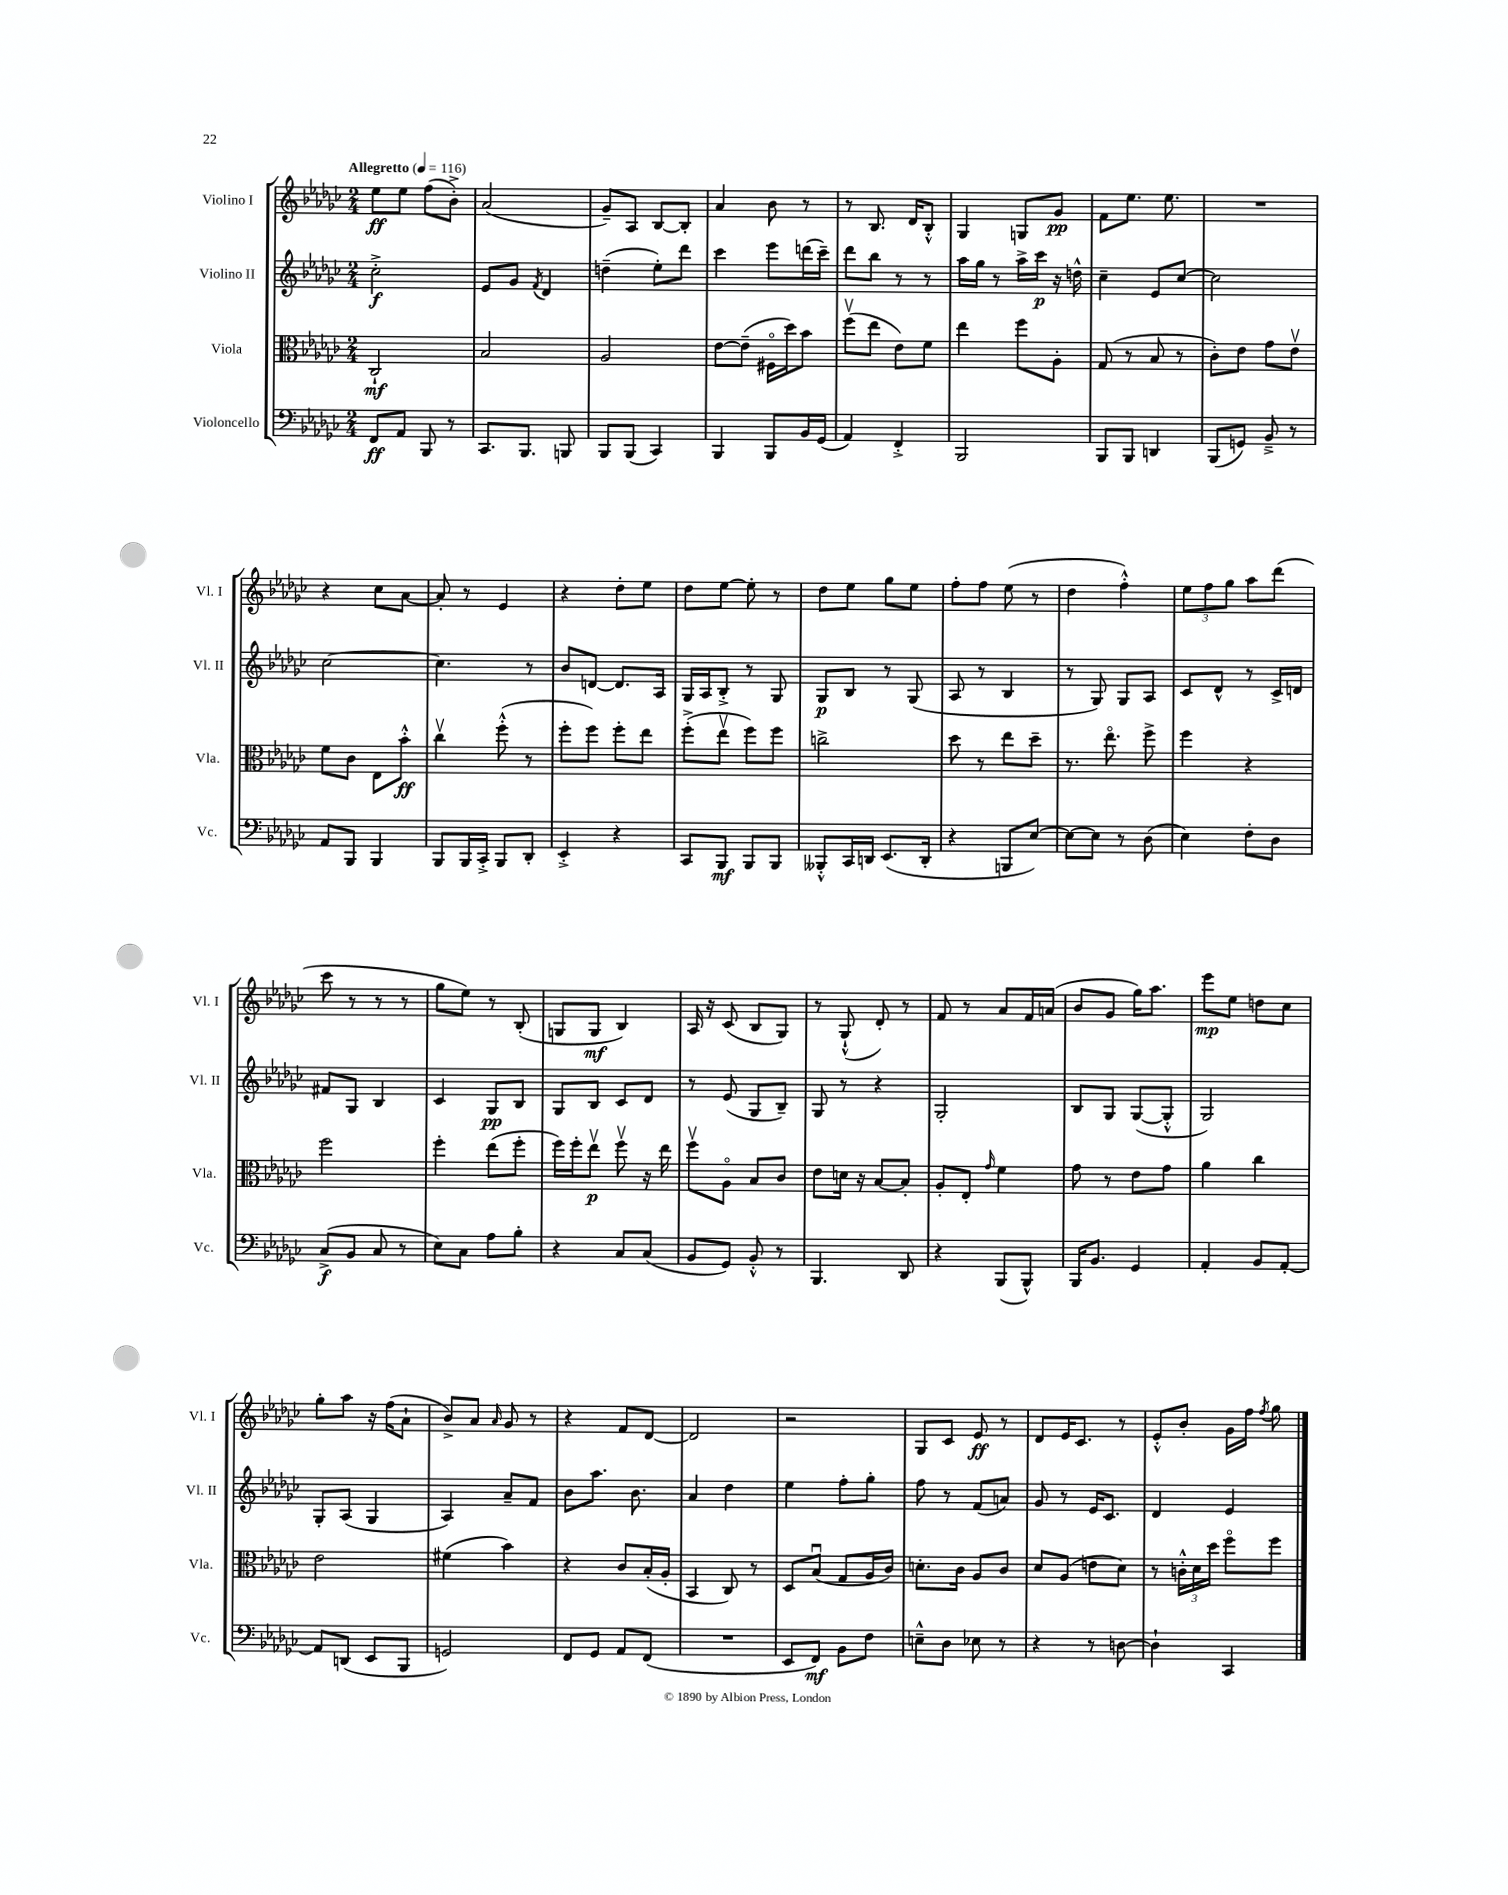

**kern	**kern	**kern	**kern
*staff4	*staff3	*staff2	*staff1
*clefF4	*clefC3	*clefG2	*clefG2
*k[b-e-a-d-g-c-]	*k[b-e-a-d-g-c-]	*k[b-e-a-d-g-c-]	*k[b-e-a-d-g-c-]
*M2/4	*M2/4	*M2/4	*M2/4
*MM116	*MM116	*MM116	*MM116
8FF	2C-`	2cc-'^	8ee-
8AA-	.	.	8ee-
8BBB-	.	.	(8ff
8r	.	.	8b-'^)
=	=	=	=
8.CC-	2B-	8e-	(2a-
.	.	8g-	.
8.BBB-	.	.	.
.	.	8qf	.
.	.	4d-	.
8BBB	.	.	.
=	=	=	=
8BBB-	2A-	(4dd~	8g-~)
(8BBB-	.	.	8A-
4CC-)	.	8ee-')	[8B-
.	.	8ddd-	8B-']
=	=	=	=
4BBB-	[8e-	4ccc-	4a-
.	(8e-~]	.	.
8BBB-	16F#o	8eee-	8b-
.	16dd-)	.	.
16BB-	8b-	(16ddd	8r
(16GG-	.	16ccc-~)	.
=	=	=	=
4AA-)	(8ffv	8ddd-	8r
.	8ee-	8bb-	8.B-
4FF'^	8e-)	8r	.
.	.	.	16d-
.	8f	8r	8B-'^^
=	=	=	=
2BBB-	4ee-	16aa-	4G-
.	.	16gg-	.
.	.	8r	.
.	8ff	16aa-^	8G
.	.	16ccc-	.
.	8A-'	16r	8g-
.	.	16dd^^	.
=	=	=	=
8BBB-	(8G-	4cc-~	8f
8BBB-	8r	.	8.ee-
4DD	8B-	8e-	.
.	.	.	8.ee-
.	8r	[8cc-	.
=	=	=	=
(8BBB-	8c-')	2cc-]	2r
8GG)	8e-	.	.
8BB-~^	8g-	.	.
8r	8e-v	.	.
=	=	=	=
8AA-	8f	[2cc-	4r
8BBB-	8c-	.	.
4BBB-	8E-	.	8cc-
.	8b-'^^	.	[8a-
=	=	=	=
8BBB-	4cc-v	4.cc-]	8a-']
16BBB-	.	.	8r
16CC-'^	.	.	.
8BBB-	(8ff'^^	.	4e-
8DD-'	8r	8r	.
=	=	=	=
4EE-'^	8ff'	8b-	4r
.	8ff)	[8d	.
4r	8ff'	8.d]	8dd-'
.	8ee-	.	8ee-
.	.	16A-	.
=	=	=	=
8CC-	(8ff'^	16G-	8dd-
.	.	16A-	.
8BBB-	8ee-v	8B-'^	[8ee-
8BBB-	8ff)	8r	8ee-']
8BBB-	8ff	8G-	8r
=	=	=	=
8BBB--'^^	2cc^	8G-	8dd-
16CC-	.	8B-	8ee-
16DD	.	.	.
(8.EE-	.	8r	8gg-
.	.	(8G-	8ee-
16DD'	.	.	.
=	=	=	=
4r	8dd-	8A-	8ff'
.	8r	8r	8ff
8BBB	8ee-	4B-	(8ee-
[8E-)	8dd-~	.	8r
=	=	=	=
8E-_	8.r	8r	4dd-
8E-]	.	8G-)	.
.	8.ee-o	.	.
8r	.	8G-	4ff'^^)
(8D-	8ff^	8A-	.
=	=	=	=
4E-)	4ff	8c-	12ee-
.	.	.	12ff
.	.	8d-^^	.
.	.	.	12gg-
8F'	4r	8r	8aa-
8D-	.	16c-^	(8ddd-
.	.	16d	.
=	=	=	=
(8C-^	2ff	8f#	8ccc-
8BB-	.	8G-	8r
8C-	.	4B-	8r
8r	.	.	8r
=	=	=	=
8E-)	4ff'	4c-	8gg-
8C-	.	.	8ee-)
8A-	(8ee-	8G-	8r
8B-'	8ff'	8B-	(8B-'
=	=	=	=
4r	16ff)	8G-	8G
.	16ff'	.	.
.	8ee-v	8B-	8G
8C-	8ffv	8c-	4B-)
(8C-	16r	8d-	.
.	16ee-	.	.
=	=	=	=
8BB-	8ffv	8r	16A-
.	.	.	16r
8GG-)	8A-o	(8e-	(8c-
8BB-'^^	8B-	8G-	8B-
8r	8c-	8B-~)	8G-)
=	=	=	=
4.BBB-	8e-	8G-	8r
.	16d	8r	(8G-`^^
.	16r	.	.
.	[8B-	4r	8d-')
8DD-	8B-']	.	8r
=	=	=	=
4r	8A-'	2G-'	8f
.	8E-'	.	8r
.	16qqg-	.	.
(8BBB-	4f	.	8a-
8BBB-^^)	.	.	16f
.	.	.	(16a
=	=	=	=
16BBB-	8g-	8B-	8b-
8.BB-	.	.	.
.	8r	8G-	8g-
4GG-	8e-	([8G-	16gg-)
.	.	.	8.aa-
.	8g-	8G-'^^]	.
=	=	=	=
4AA-'	4a-	2G-)	8eee-
.	.	.	8ee-
8BB-	4cc-	.	8dd
[8AA-'	.	.	8cc-
=	=	=	=
8AA-]	2e-	8G-'	8gg-'
(8DD	.	(8A-	8aa-
8EE-	.	4G-	16r
.	.	.	(16ff
8BBB-	.	.	8a-`
=	=	=	=
2GG)	(4f#	4A-)	8b-^)
.	.	.	8a-
.	.	.	16qqa-
.	4b-)	8a-~	8g-
.	.	8f	8r
=	=	=	=
8FF	4r	8b-	4r
8GG-	.	8.aa-	.
8AA-	8c-	.	8f
.	.	8.b-	.
(8FF	(16B-'	.	[8d-
.	16A-'	.	.
=	=	=	=
2r	4BB-	4a-	2d-]
.	8C-)	4dd-	.
.	8r	.	.
=	=	=	=
8EE-	8D-	4ee-	2r
8FF)	(8B-u	.	.
8BB-	8G-	8ff'	.
8F	16A-	8gg-'	.
.	16c-)	.	.
=	=	=	=
8E~^^	8.d'	8ff	8G-
8D-	.	8r	8c-
.	16c-	.	.
8E-	8A-	(8f	8e-
8r	8c-	8a)	8r
=	=	=	=
4r	8d-	8g-	8d-
.	(8A-	8r	16e-
.	.	.	8.c-
8r	8e	16e-	.
.	.	8.c-	.
[8D	8d-)	.	8r
=	=	=	=
4D`]	8r	4d-	8e-'^^
.	24c'^^	.	8b-'
.	24d-	.	.
.	24dd-	.	.
4CC-	8ffo	4e-	16g-
.	.	.	16ff
.	.	.	8qff
.	8ff	.	8gg-
==	==	==	==
*-	*-	*-	*-
